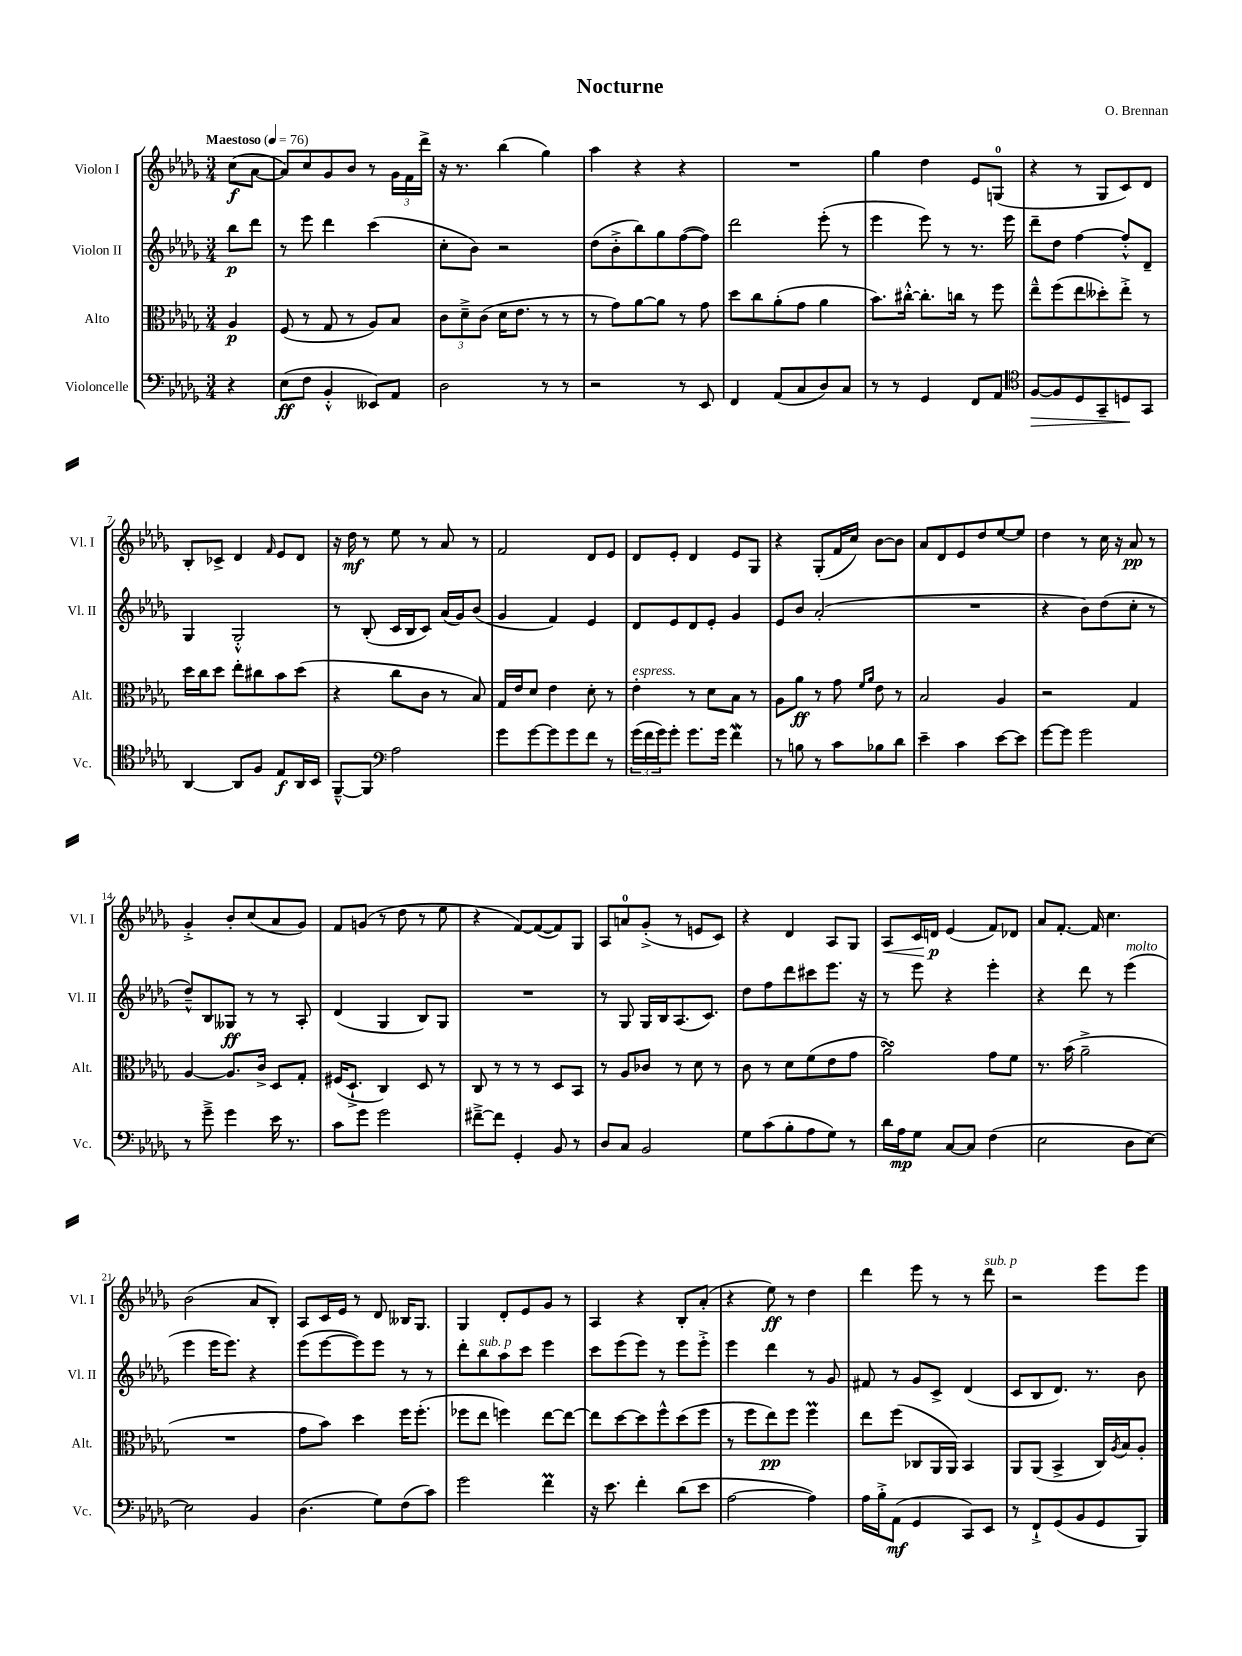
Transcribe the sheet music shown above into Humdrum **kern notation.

**kern	**kern	**kern	**kern
*staff4	*staff3	*staff2	*staff1
*clefF4	*clefC3	*clefG2	*clefG2
*k[b-e-a-d-g-]	*k[b-e-a-d-g-]	*k[b-e-a-d-g-]	*k[b-e-a-d-g-]
*M3/4	*M3/4	*M3/4	*M3/4
*MM76	*MM76	*MM76	*MM76
4r	4A-	8bb-	(8cc
.	.	8ddd-	[8a-
=	=	=	=
(8E-	(8F	8r	8a-])
8F	8r	8eee-	8cc
4BB-'^^	8G-	4ddd-	8g-
.	8r	.	8b-
8EE--)	8A-)	(4ccc	8r
8AA-	8B-	.	24g-
.	.	.	24f
.	.	.	24ddd-^
=	=	=	=
2D-	12c	8cc'	16r
.	.	.	8.r
.	12d-~^	.	.
.	.	8b-)	.
.	(12c	.	.
.	16d-	2r	(4bb-
.	8.e-	.	.
8r	8r	.	4gg-)
8r	8r	.	.
=	=	=	=
2r	8r	(8dd-	4aa-
.	8g-)	8b-'^	.
.	[8a-	8bb-)	4r
.	8a-]	8gg-	.
8r	8r	([8ff	4r
8EE-	8g-	8ff])	.
=	=	=	=
4FF	8dd-	2ddd-	2.r
.	8cc	.	.
(8AA-	(8a-'	.	.
8C	8g-	.	.
8D-)	4a-	(8eee-'	.
8C	.	8r	.
=	=	=	=
8r	8.b-)	4eee-	4gg-
8r	.	.	.
.	[16cc#'^^	.	.
4GG-	8.cc#']	8eee-)	4dd-
.	.	8r	.
.	16cc	.	.
8FF	8r	8.r	8e-
8AA-	8ff	.	(8G
.	.	16eee-	.
=	=	=	=
*clefC4	*	*	*
[8F	8ee-~^^	8ddd-~	4r
8F]	(8ff	8dd-	.
8D-	8ee-	[4ff	8r
8GG-~	8dd--')	.	8G-
8D	8ee-'^	8ff'^^]	8c)
8GG-	8r	8d-~	8d-
=	=	=	=
[4AA-	16dd-	4G-	8B-'
.	16cc	.	.
.	8dd-	.	8c-^
8AA-]	8ee-'	2G-'^^	4d-
8F	8cc#	.	.
.	.	.	16qqf
8E-	8b-	.	8e-
16AA-	(8dd-	.	8d-
16BB-	.	.	.
=	=	=	=
[8FF~^^	4r	8r	16r
.	.	.	16dd-
8FF]	.	(8B-'	8r
*clefF4	*	*	*
2A-	8cc	16c	8ee-
.	.	16B-	.
.	8c	8c)	8r
.	8r	(16a-	8a-
.	.	16g-)	.
.	8B-)	(8b-	8r
=	=	=	=
8g-	16G-	4g-	2f
.	16e-	.	.
[8g-	8d-	.	.
8g-]	4e-	4f)	.
8g-	.	.	.
8f	8d-'	4e-	8d-
8r	8r	.	8e-
=	=	=	=
(24g-	4e-'	8d-	8d-
24f	.	.	.
24g-)	.	.	.
8g-'	.	8e-	8e-'
8.g-	8r	8d-	4d-
.	8d-	8e-'	.
16g-	.	.	.
4f	8B-	4g-	8e-
.	8r	.	8G-
=	=	=	=
8r	8A-	8e-	4r
8B	8a-	8b-	.
8r	8r	(2a-'	(8G-'
8c	8g-	.	16f
.	.	.	16cc)
.	16qqf	.	.
.	16qqa-	.	.
8B-	8e-	.	[8b-
8d-	8r	.	8b-]
=	=	=	=
4e-~	2B-	2.r	8a-
.	.	.	8d-
4c	.	.	8e-
.	.	.	8dd-
[8e-	4A-	.	[8ee-
8e-]	.	.	8ee-]
=	=	=	=
[8g-	2r	4r	4dd-
8g-]	.	.	.
2g-	.	8b-)	8r
.	.	(8dd-	16cc
.	.	.	16r
.	4G-	8cc'	8a-
.	.	8r	8r
=	=	=	=
8r	[4A-	8dd-~^^)	4g-'^
8g-~^	.	8B-	.
4g-	8.A-]	8G--	8b-'
.	.	8r	(8cc
.	16c^	.	.
16e-	8D-	8r	8a-
8.r	.	.	.
.	8G-'	8A-'	8g-)
=	=	=	=
8c	(16F#	(4d-	8f
.	8.D-`^	.	.
8g-	.	.	(8g
2g-	4C)	4G-	8r
.	.	.	8dd-
.	8D-	8B-)	8r
.	8r	8G-	8ee-
=	=	=	=
[8f#~^	8C	2.r	4r
8f#]	8r	.	.
4GG-'	8r	.	[8f)
.	8r	.	(8f_
8BB-	8D-	.	8f])
8r	8BB-	.	8G-
=	=	=	=
8D-	8r	8r	8A-
8C	8A-	8G-	8a
2BB-	8c-	16G-	(8g-'^
.	.	16B-	.
.	8r	(8.A-	8r
.	8d-	.	8e
.	.	8.c)	.
.	8r	.	8c)
=	=	=	=
8G-	8c	8dd-	4r
(8c	8r	8ff	.
8B-'	8d-	8ddd-	4d-
8A-	(8f	8ccc#	.
8G-)	8e-	8.eee-	8A-
8r	8g-	.	8G-
.	.	16r	.
=	=	=	=
16d-	2a-)	8r	8A-
16A-	.	.	.
8G-	.	8eee-	16c
.	.	.	16d
[8C	.	4r	(4e-
8C]	.	.	.
(4F	8g-	4eee-'	8f)
.	8f	.	8d-
=	=	=	=
2E-	8.r	4r	8a-
.	.	.	[8.f'
.	(16b-	.	.
.	2a-~^	8ddd-	.
.	.	.	16f]
.	.	8r	4.cc
8D-	.	(4eee-	.
[8E-)	.	.	.
=	=	=	=
2E-]	2.r	4eee-	(2b-
.	.	16eee-	.
.	.	8.eee-)	.
4BB-	.	4r	8a-
.	.	.	8B-')
=	=	=	=
(4.D-	8g-	(8eee-	8A-
.	8b-)	[8eee-	16c
.	.	.	16e-
.	4dd-	8eee-])	8r
8G-)	.	8eee-	8d-
(8F	16ff	8r	16B--
.	(8.ff'	.	8.G-
8c)	.	8r	.
=	=	=	=
2g-	8ff-	8ddd-'	4G-
.	8ee-	8bb-	.
.	4ff)	8aa-	8d-'
.	.	8ccc	8e-
4f	[8ee-	4eee-	8g-
.	8ee-_	.	8r
=	=	=	=
16r	8ee-]	8ccc	4A-
8.e-	.	.	.
.	[8dd-	(8eee-	.
4f'	8dd-]	8eee-)	4r
.	8ff^^	8r	.
(8d-	(8dd-	8eee-	8B-'
8e-	8ff	8eee-'^	(8a-'
=	=	=	=
[2A-	8r	4eee-	4r
.	8ff	.	.
.	8ee-)	4ddd-	8ee-)
.	8ff	.	8r
4A-])	4ff	8r	4dd-
.	.	8g-	.
=	=	=	=
16A-	8ee-	8f#	4ddd-
16B-'^	.	.	.
(8AA-	(8ff	8r	.
4GG-	8C-	8g-	8eee-
.	16AA-	8c^	8r
.	16AA-)	.	.
8CC)	4BB-	(4d-	8r
8EE-	.	.	8ddd-
=	=	=	=
8r	8AA-	8c	2r
8FF`^	(8AA-	8B-	.
(8GG-	4BB-^	8.d-)	.
8BB-	.	.	.
.	.	8.r	.
8GG-	16C)	.	8eee-
.	8qA-	.	.
.	16B-	.	.
8BBB-)	8A-'	8b-	8eee-
==	==	==	==
*-	*-	*-	*-
